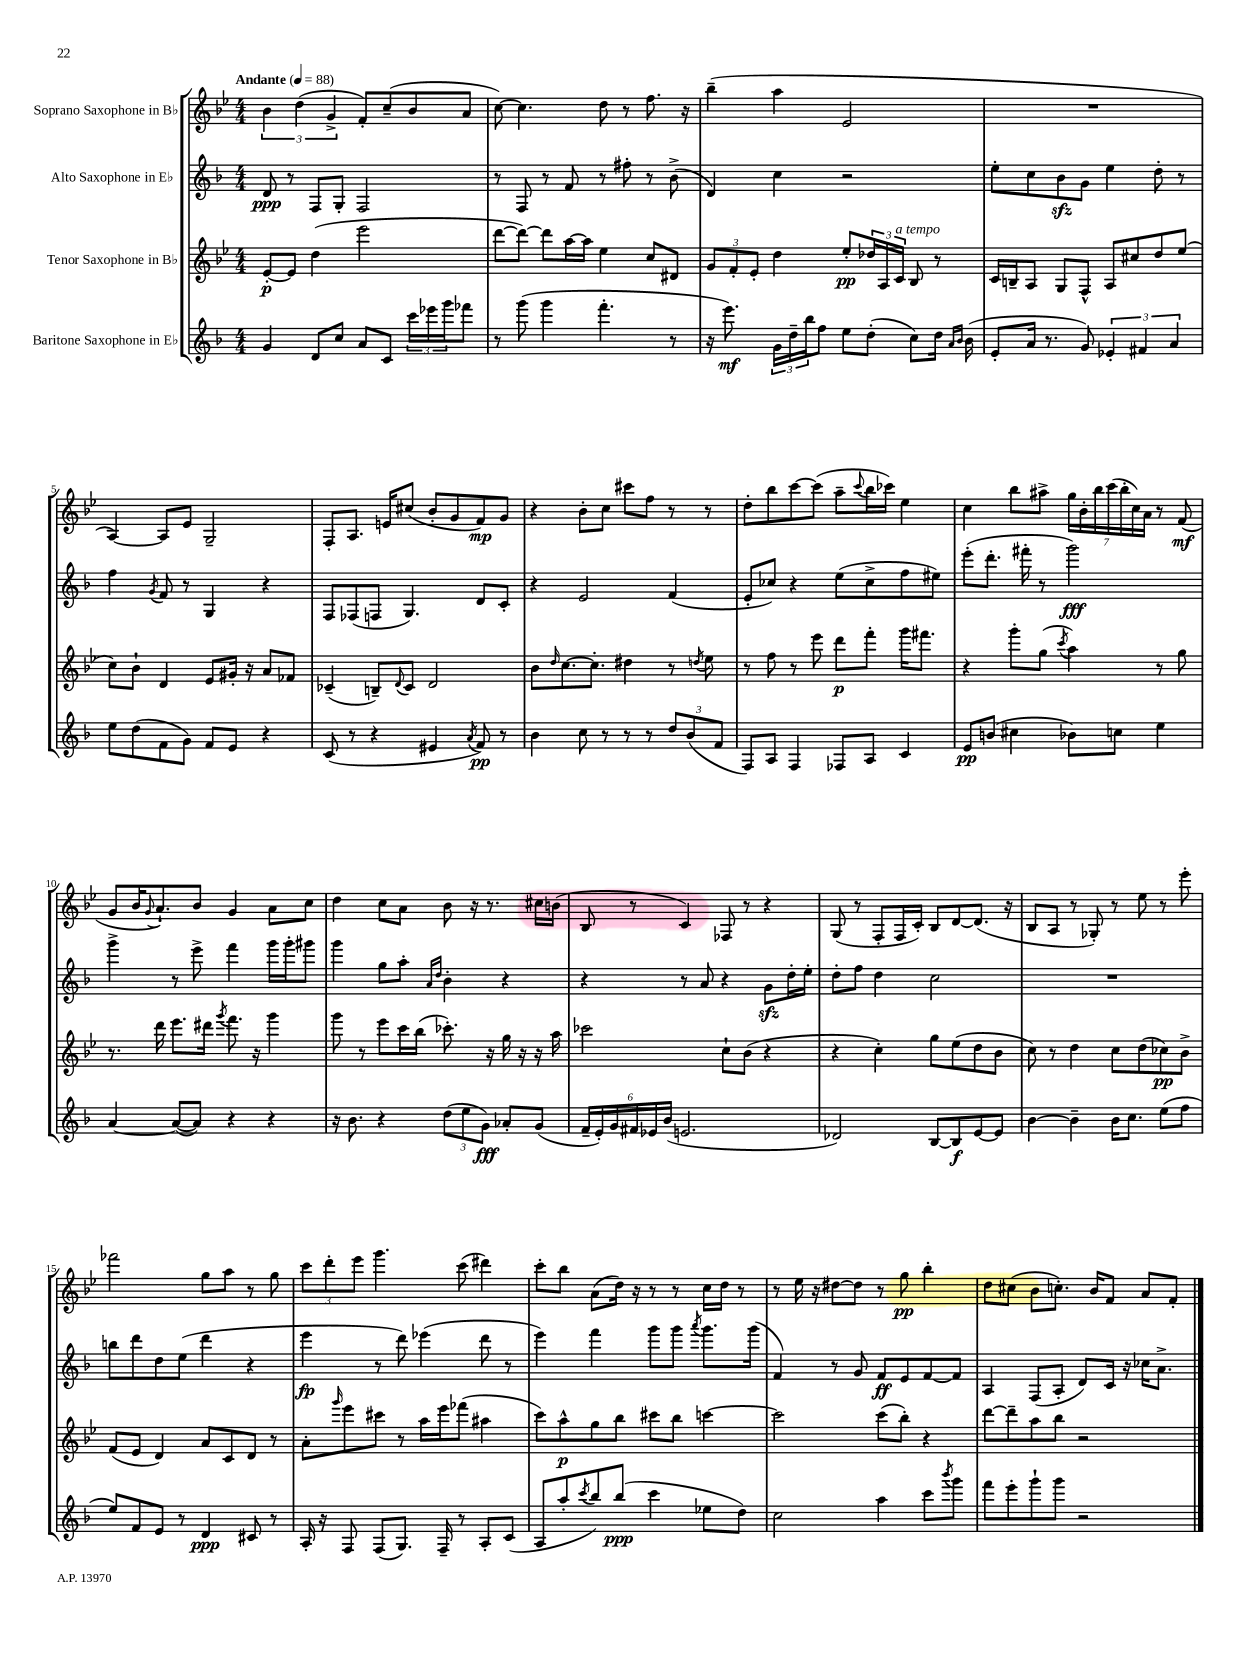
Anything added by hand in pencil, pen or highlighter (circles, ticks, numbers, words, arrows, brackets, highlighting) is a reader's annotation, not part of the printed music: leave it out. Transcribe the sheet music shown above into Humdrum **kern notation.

**kern	**kern	**kern	**kern
*staff4	*staff3	*staff2	*staff1
*clefG2	*clefG2	*clefG2	*clefG2
*k[b-]	*k[b-e-]	*k[b-]	*k[b-e-]
*M4/4	*M4/4	*M4/4	*M4/4
*MM88	*MM88	*MM88	*MM88
4g	[8e-'	8d	6b-
.	8e-]	8r	.
.	.	.	(6dd
8d	(4dd	8F	.
.	.	.	6g^
8cc	.	8G'	.
8a	2eee-	2F	8f')
8c	.	.	(8cc~
24ccc	.	.	8b-
24eee-	.	.	.
24ggg	.	.	.
8fff-	.	.	8a
=	=	=	=
8r	[8ddd	8r	[8cc)
(8ggg	8ddd_)	8F	4.cc]
4ggg	8ddd]	8r	.
.	[16aa	8f	.
.	16aa]	.	.
4.fff'	4ee-	8r	8dd
.	.	8ff#'	8r
.	8cc	8r	8.ff
8r	8d#	(8b-^	.
.	.	.	16r
=	=	=	=
16r	12g	4d)	(4bb-~
8.eee)	.	.	.
.	12f'	.	.
.	12e-'	.	.
24g	4dd	4cc	4aa
24dd~	.	.	.
24bb-	.	.	.
8ff	.	.	.
8ee	8ee-'	2r	2e-
(8dd'	24dd-	.	.
.	24A	.	.
.	24c	.	.
8cc)	8B-	.	.
16dd	8r	.	.
16qqa	.	.	.
16qqb-	.	.	.
(16b-	.	.	.
=	=	=	=
8e'	16c	8ee'	1r
.	16B~	.	.
16a	8A	8cc	.
8.r	.	.	.
.	8G	8b-	.
8g)	8F^^	8g	.
6e-'	8A	4ee	.
.	8cc#	.	.
6f#	.	.	.
.	8dd	8dd'	.
6a	.	.	.
.	(8ee-	8r	.
=	=	=	=
8ee	8cc)	4ff	[4A)
(8dd	8b-`	.	.
.	.	8qg	.
8f	4d	8f	8A]
8g)	.	8r	8e-
8f	8e-	4G	2G~
8e	16g#'	.	.
.	16r	.	.
4r	8a	4r	.
.	8f-	.	.
=	=	=	=
(8c	(4c-~	8F	8F'
8r	.	(8F-	8.A
4r	8B~)	8F	.
.	.	.	16e
.	8qqd	.	.
.	8c-	4.G)	(8cc#
4e#	2d	.	8b-'
.	.	.	8g
8qa	.	.	.
8f)	.	8d	8f)
8r	.	8c'	8g
=	=	=	=
4b-	8b-	4r	4r
.	16qqdd	.	.
.	[8.cc	.	.
8cc	.	2e	8b-'
.	8.cc']	.	.
8r	.	.	8cc
8r	4dd#	.	8ccc#
8r	.	.	8ff
12dd	8r	(4f	8r
(12b-	.	.	.
.	8qdd	.	.
.	8ee-	.	8r
12f	.	.	.
=	=	=	=
8F)	8r	8e'	8dd'
8A	8ff	8cc-)	8bb-
4F	8r	4r	[8ccc
.	8eee-	.	(8ccc]
8F-	8ddd	(8ee	8aa~
.	.	.	8qqccc
8A	8fff'	8cc-^	16bb-
.	.	.	16ccc-)
4c	16ggg	8ff	4ee-
.	8.fff#	.	.
.	.	8ee#)	.
=	=	=	=
8e	4r	(8eee'	4cc
(8b	.	8.ddd'	.
4cc#	8ggg'	.	8bb-
.	.	16fff#'	.
.	(8gg	8r	8aa#^
.	8qccc	.	.
8b-)	4aa)	2ggg)	28gg
.	.	.	28b-'
.	.	.	28bb-
.	.	.	(28ccc
8cc	.	.	.
.	.	.	28bb-'
.	.	.	28cc)
.	.	.	28a
4ee	8r	.	8r
.	8gg	.	(8f
=	=	=	=
[4a	8.r	4ggg^	8g
.	.	.	16b-
.	.	.	8qqg
.	16ddd	.	8.a`)
(8a_	8.eee-	8r	.
8a])	.	8eee^	8b-
.	16ddd#	.	.
.	8qggg	.	.
4r	8.fff	4fff	4g
.	16r	.	.
4r	4ggg	16ggg	8a
.	.	16ggg'	.
.	.	8ggg#	8cc
=	=	=	=
16r	8ggg	4ggg	4dd
8.b-	.	.	.
.	8r	.	.
4r	8eee-	8gg	8cc
.	16ccc	8aa'	8a
.	(16bb-	.	.
.	.	16qqa	.
.	.	16qqdd	.
(12dd	8.ccc-')	4b-'	8b-
12ee	.	.	.
.	.	.	16r
12g)	.	.	.
.	16r	.	8.r
8a-'	16gg	4r	.
.	16r	.	.
(8g	16r	.	16cc#
.	16aa	.	(16b
=	=	=	=
24f~	2ccc-	4r	8B-
24e')	.	.	.
24g	.	.	.
24f#	.	.	8r
24e-	.	.	.
(24b-	.	.	.
2.e	.	8r	4c)
.	.	8a	.
.	8cc`	4r	8F-
.	(8b-	.	8r
.	4r	8g	4r
.	.	16dd'	.
.	.	16ee'	.
=	=	=	=
2d-)	4r	8dd'	(8G
.	.	8ff	8r
.	4cc')	4dd	8F'
.	.	.	16F
.	.	.	16c')
[8B-	8gg	2cc	8B-
8B-]	(8ee-	.	[8d
[8e	8dd	.	(8.d]
8e]	8b-	.	.
.	.	.	16r
=	=	=	=
[4b-	8cc)	1r	8B-
.	8r	.	8A
4b-~]	4dd	.	8r
.	.	.	8G-')
16b-	8cc	.	8r
8.cc	.	.	.
.	(8dd	.	8ee-
(8ee	8cc-)	.	8r
8ff	8b-^	.	8eee-'
=	=	=	=
8ee)	(8f	8bb	2fff-
8f	8e-	8ddd	.
8e	4d)	8dd	.
8r	.	(8ee	.
4d	8a	4ddd	8gg
.	8c	.	8aa
8c#	8d	4r	8r
8r	8r	.	8gg
=	=	=	=
16A'	8a'	4eee	12ccc
16r	.	.	.
.	.	.	12ddd'
.	16qqggg	.	.
8F	8eee-	.	.
.	.	.	12eee-
(8F	8ccc#	8r	4.ggg
8.G)	8r	8ddd)	.
.	16aa	(4eee-	.
16F~	16eee-	.	.
8r	(8fff-	.	(8ccc
8A'	4aa#	8ddd	4ddd#)
(8c	.	8r	.
=	=	=	=
8A	8ccc)	4eee)	8ccc'
8aa'	8aa^^	.	8bb-
8qccc	.	.	.
8bb-)	8gg	4fff	(8a
(8bb-	8bb-	.	16dd)
.	.	.	16r
4ccc	8ccc#	8ggg	8r
.	8bb-	8ggg	8r
.	.	8qaaa	.
8ee-	[4ccc	8.ggg	16cc
.	.	.	16dd
8dd)	.	.	8r
.	.	(16ggg	.
=	=	=	=
2cc	2ccc]	4f)	8r
.	.	.	16ee-
.	.	.	16r
.	.	8r	[8dd#
.	.	8g	8dd#]
4aa	(8ccc	8f	8r
.	8bb-')	8e	8gg
8ccc	4r	[8f	4bb-'
8qbbb-	.	.	.
8ggg	.	8f]	.
=	=	=	=
8fff	[8ddd	4A	8dd
8eee'	8ddd~]	.	(8cc#
8ggg`	8aa	(8F	8b-
8ggg	8bb-	8A'	8.cc')
2r	2r	8d)	.
.	.	.	16b-
.	.	16c	8f
.	.	16r	.
.	.	16cc-	8a
.	.	8.a^	.
.	.	.	8f'
==	==	==	==
*-	*-	*-	*-
